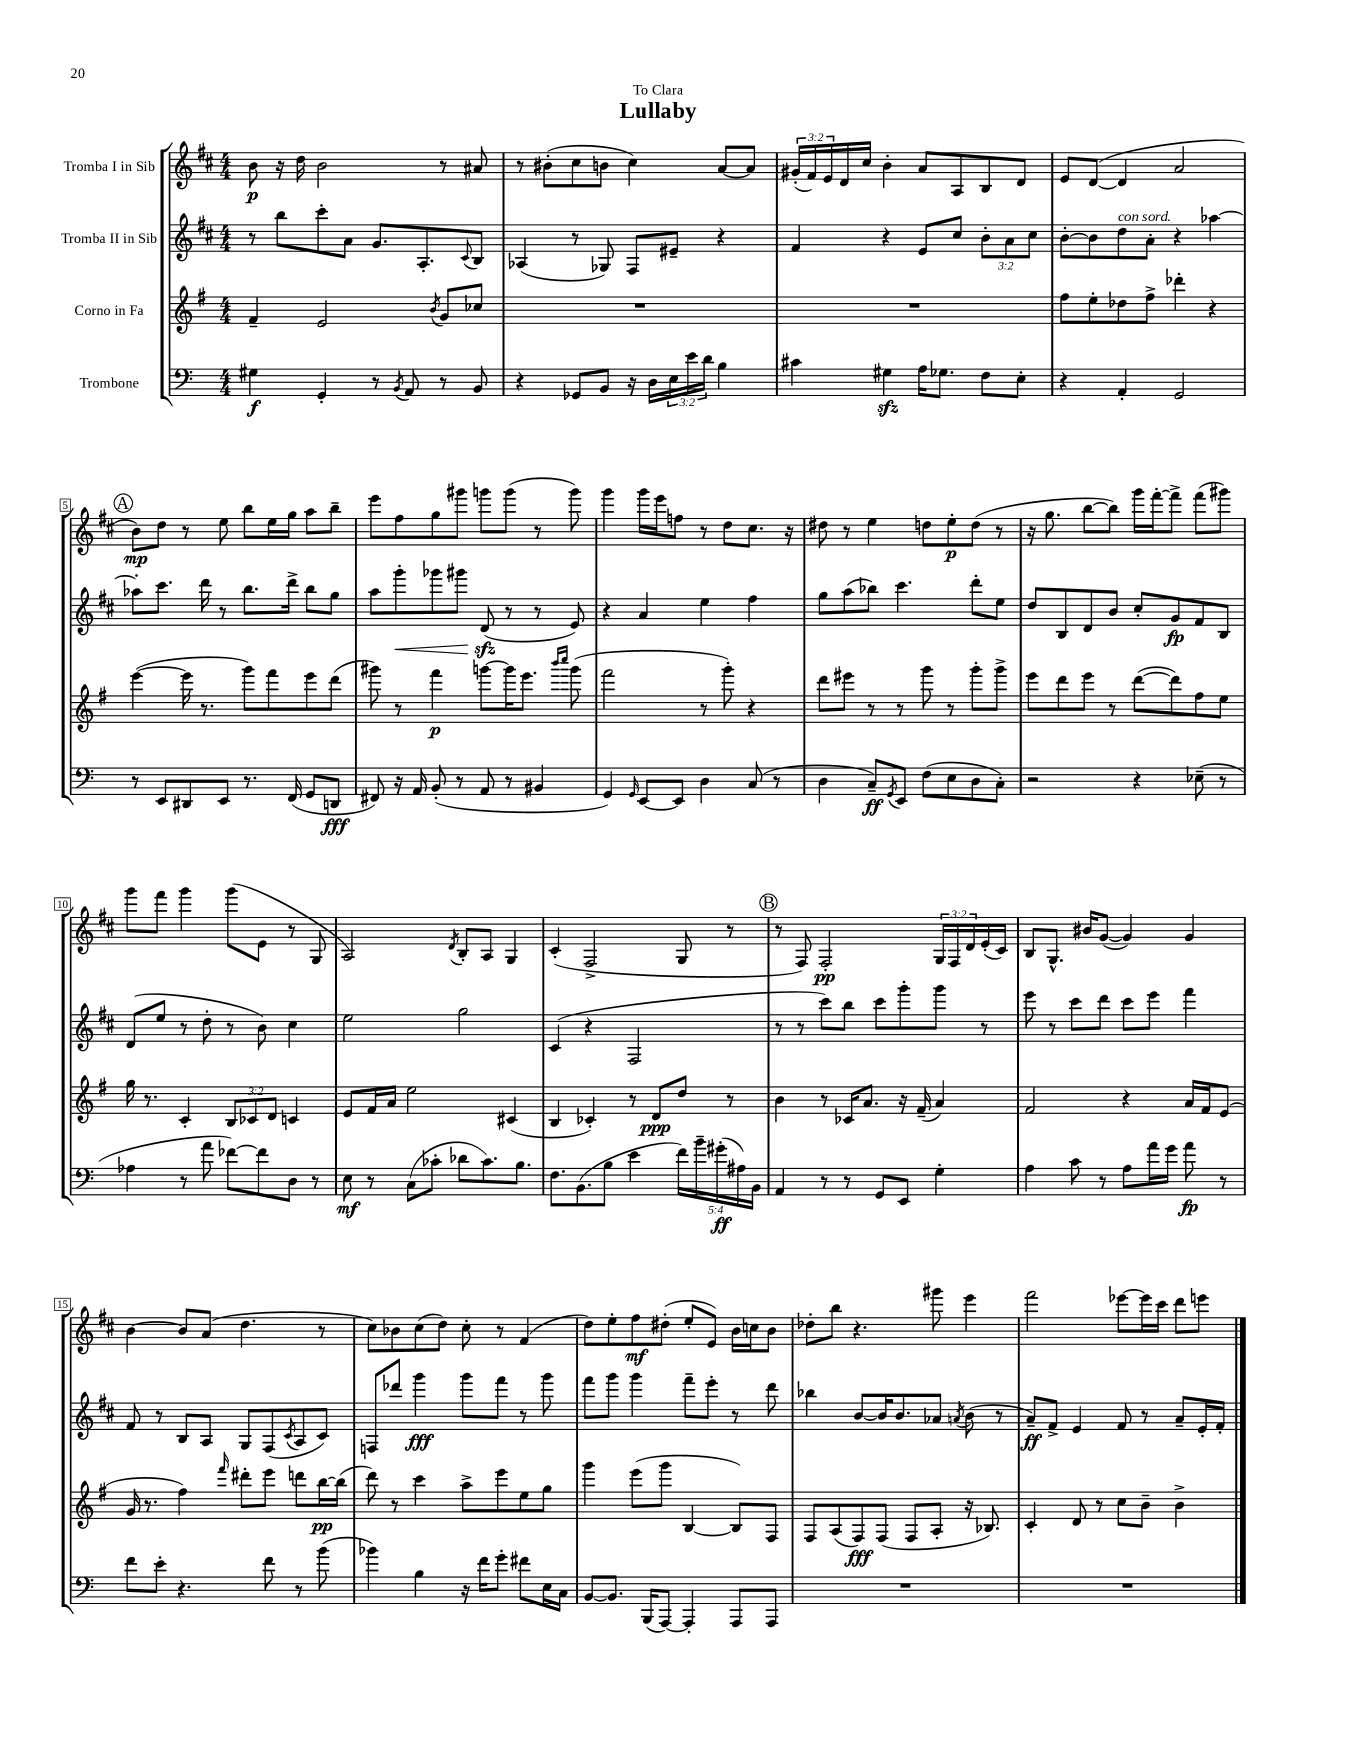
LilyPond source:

\header { title = "Lullaby" dedication = "To Clara" }
<<
\new StaffGroup <<
\new Staff = "s0" \with { instrumentName = "Tromba I in Sib" } {
    \clef treble \key d \major \numericTimeSignature \time 4/4 \override Staff.TupletNumber.text = #tuplet-number::calc-fraction-text
    b'8\p r16 d''16 b'2 r8 ais'8 |
    r8 bis'8-.( cis''8 b'8 cis''4) a'8~ a'8 |
    \tuplet 3/2 { gis'16-.( fis'16) e'16 } d'16 cis''16 b'4-. a'8 a8 b8 d'8 |
    e'8 d'8~( d'4 a'2 |
    \mark \markup { \circle "A" } b'8\mp) d''8 r8 e''8 b''8 e''16 g''16 a''8 b''8-- |
    e'''8 fis''8 g''8 gis'''8 g'''8 g'''8( r8 g'''8) |
    g'''4 g'''16 e'''16 f''8 r8 d''8 cis''8. r16 |
    dis''8 r8 e''4 d''8 e''8-.\p d''8( r8 |
    r16 g''8. b''8~ b''8) g'''16 fis'''16~-. fis'''8-> fis'''8( gis'''8) |
    g'''8 fis'''8 g'''4 g'''8( e'8 r8 g8 |
    a2) \acciaccatura { d'8 } b8-. a8 g4 |
    cis'4-.( fis2-> g8 r8 |
    \mark \markup { \circle "B" } r8 fis8) fis2-.\pp \tuplet 3/2 { g16 fis16 d'16 } e'16-.( cis'16) |
    b8 g8.-^ bis'16 g'8~( g'4) g'4 |
    b'4~ b'8 a'8( d''4. r8 |
    cis''8) bes'8 cis''8( d''8) cis''8-. r8 fis'4( |
    d''8) e''8-. fis''8\mf dis''8-.( e''8-. e'8) b'16 c''16 b'8 |
    des''8-. b''8 r4. gis'''8 e'''4 |
    fis'''2 ees'''8~ ees'''16 cis'''16 d'''8 e'''8 \bar "|." |
}
\new Staff = "s1" \with { instrumentName = "Tromba II in Sib" } {
    \clef treble \key d \major \numericTimeSignature \time 4/4 \override Staff.TupletNumber.text = #tuplet-number::calc-fraction-text
    r8 b''8 cis'''8-. a'8 g'8. a8.-. \appoggiatura { cis'8 } b8 |
    aes4( r8 ges8) fis8 eis'8-- r4 |
    fis'4 r4 e'8 cis''8 \tuplet 3/2 { b'8-. a'8 cis''8 } |
    b'8~-. b'8 d''8^\markup { \italic "con sord." } a'8-. r4 aes''4~ |
    \mark \markup { \circle "A" } aes''8-. cis'''8. d'''16 r8 b''8. d'''16-> b''8 g''8 |
    a''8 g'''8-.\< ges'''8 gis'''8 d'8\sfz\!( r8 r8 e'8) |
    r4 a'4 e''4 fis''4 |
    g''8 a''8( bes''8) cis'''4. d'''8-. e''8 |
    d''8 b8 d'8 b'8 cis''8-. g'8\fp fis'8 b8 |
    d'8( e''8 r8 d''8-. r8 b'8) cis''4 |
    e''2 g''2 |
    cis'4( r4 fis2 |
    \mark \markup { \circle "B" } r8 r8 cis'''8) b''8 cis'''8 g'''8-. g'''8 r8 |
    e'''8 r8 cis'''8 d'''8 cis'''8 e'''8 fis'''4 |
    fis'8 r8 b8 a8 g8 fis8( \acciaccatura { cis'8 } a8 cis'8) |
    f8 des'''8 g'''4\fff g'''8 fis'''8 r8 g'''8 |
    fis'''8 g'''8 g'''4 fis'''8-- e'''8-. r8 d'''8 |
    bes''4 b'8~ b'16 b'8. aes'8 \acciaccatura { a'8 } b'8( r8 |
    a'8--\ff) fis'8-> e'4 fis'8 r8 a'8-- e'16-. fis'16-. \bar "|." |
}
\new Staff = "s2" \with { instrumentName = "Corno in Fa" } {
    \clef treble \key g \major \numericTimeSignature \time 4/4 \override Staff.TupletNumber.text = #tuplet-number::calc-fraction-text
    fis'4-- e'2 \acciaccatura { b'8 } g'8 ces''8 |
    R1 |
    R1 |
    fis''8 e''8-. des''8 fis''8-> des'''4-. r4 |
    \mark \markup { \circle "A" } e'''4~( e'''16 r8. g'''8) fis'''8 e'''8 d'''8( |
    gis'''8) r8 fis'''4\p g'''8~ g'''16 e'''8. \grace { b'''16 c''''16 } g'''8( |
    fis'''2 r8 g'''8-.) r4 |
    d'''8 eis'''8 r8 r8 g'''8 r8 g'''8-. g'''8-> |
    e'''8 d'''8 e'''8 r8 d'''8~( d'''8) fis''8 e''8 |
    g''16 r8. c'4-. \tuplet 3/2 { b8 ces'8 d'8 } c'4 |
    e'8 fis'16 a'16 e''2 cis'4( |
    b4 ces'4-.) r8 d'8\ppp d''8 r8 |
    \mark \markup { \circle "B" } b'4 r8 ces'16 a'8. r16 fis'16--( a'4) |
    fis'2 r4 a'16 fis'16 e'8( |
    g'16 r8. fis''4) \grace { fis'''16 } dis'''8-. e'''8 d'''8 b''16~\pp b''16( |
    d'''8) r8 c'''4 a''8-> e'''8 e''8 g''8 |
    g'''4 e'''8( g'''8 b4~ b8) fis8 |
    fis8 a8( fis8\fff) fis8( fis8 a8-. r16 bes8.) |
    c'4-. d'8 r8 c''8 b'8-- b'4-> \bar "|." |
}
\new Staff = "s3" \with { instrumentName = "Trombone" } {
    \clef bass \key c \major \numericTimeSignature \time 4/4 \override Staff.TupletNumber.text = #tuplet-number::calc-fraction-text
    gis4\f g,4-. r8 \acciaccatura { b,8 } a,8 r8 b,8 |
    r4 ges,8 b,8 r16 d16 \tuplet 3/2 { e16 e'16 d'16 } b4 |
    cis'4 gis4\sfz a16 ges8. f8 e8-. |
    r4 a,4-. g,2 |
    \mark \markup { \circle "A" } r8 e,8 dis,8 e,8 r8. f,16( g,8 d,8\fff |
    fis,8) r16 a,16 b,8-.( r8 a,8 r8 bis,4 |
    g,4) \grace { g,16 } e,8~ e,8 d4 c8( r8 |
    d4 c8--\ff) \acciaccatura { g,8 } e,8 f8( e8 d8 c8-.) |
    r2 r4 ees8--( r8 |
    aes4 r8 a'8 fes'8~) fes'8 d8 r8 |
    e8\mf r8 c8( ces'8-. des'8 ces'8.) b8. |
    f8. b,8.( b8 e'4 \tuplet 5/4 { f'16) b'16-- gis'16-.\ff( ais16) b,16 } |
    \mark \markup { \circle "B" } a,4 r8 r8 g,8 e,8 g4-. |
    a4 c'8 r8 a8 a'16 g'16 a'8\fp r8 |
    f'8 e'8-. r4. f'8 r8 b'8( |
    bes'4) b4 r16 f'16 g'8-. fis'8 e16 c16 |
    b,8~ b,8. b,,16( a,,8~) a,,4-. a,,8 a,,8 |
    R1 |
    R1 \bar "|." |
}
>>
>>
\layout { \context { \Score \override BarNumber.stencil = #(make-stencil-boxer 0.1 0.3 ly:text-interface::print) } }
